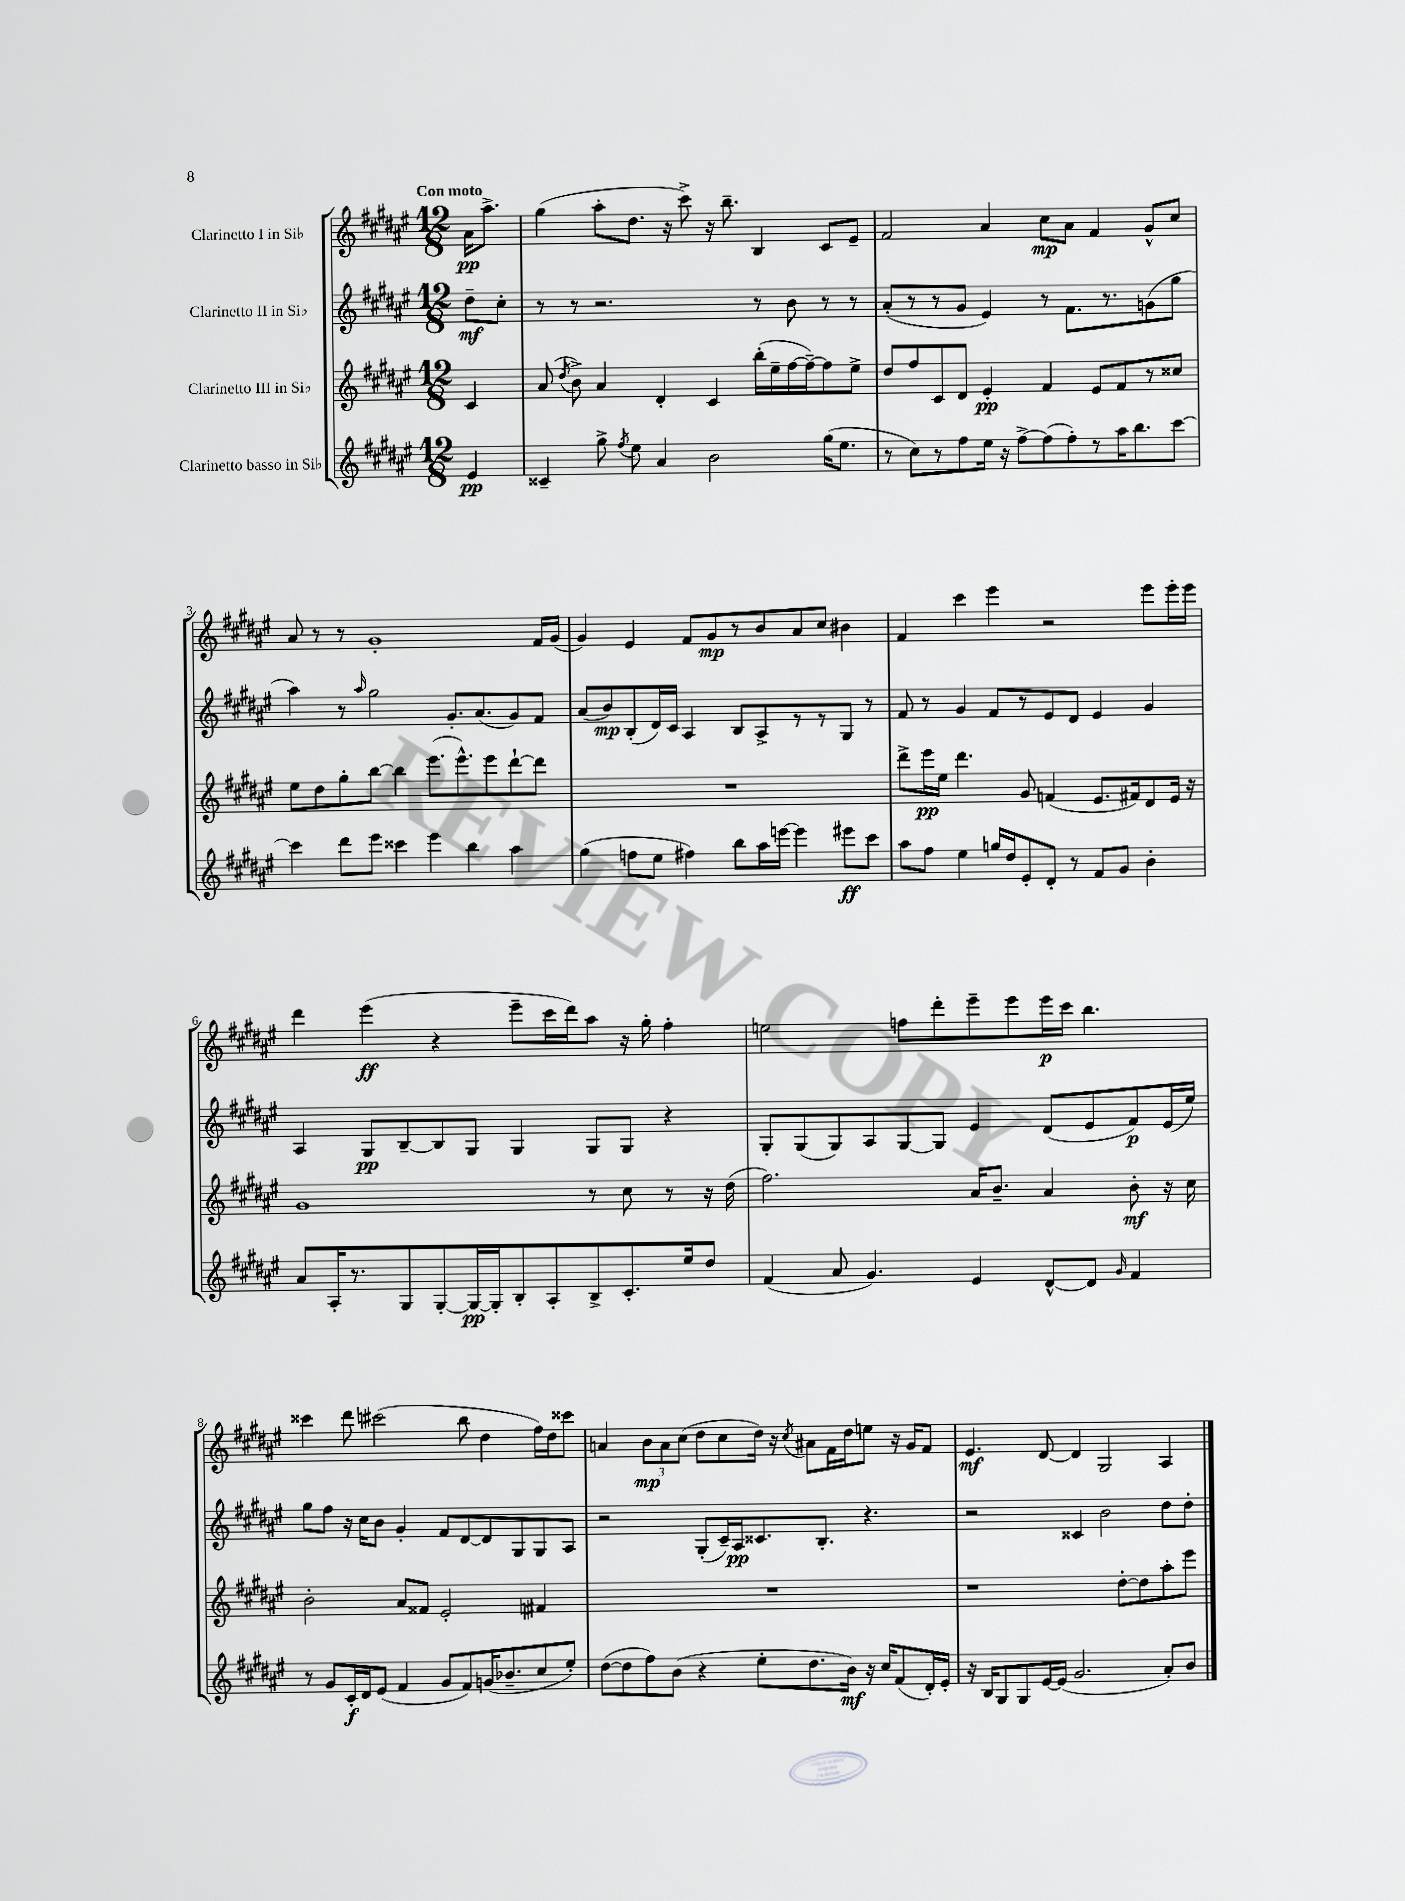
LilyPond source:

<<
\new StaffGroup <<
\new Staff = "s0" \with { instrumentName = "Clarinetto I in Sib" } {
    \clef treble \key fis \major \numericTimeSignature \time 12/8 \partial 4 \tempo "Con moto"
    \autoBeamOff ais'16[\pp ais''8.]-> |
    gis''4( ais''8[-. dis''8.] r16 cis'''8->) r16 b''8.-- b4 cis'8[ eis'8]-- |
    fis'2 ais'4 cis''8[\mp ais'8] fis'4 gis'8[-^ cis''8] |
    ais'8 r8 r8 gis'1-. fis'16[ gis'16]( |
    gis'4) eis'4 fis'8[ gis'8\mp r8 b'8 ais'8 cis''8] bis'4 |
    fis'4 cis'''4 eis'''4 r2 eis'''8[ eis'''16-. eis'''16] |
    dis'''4 eis'''4\ff( r4 eis'''8[-- cis'''16 dis'''16) ais''8] r16 gis''16-. fis''4-. |
    e''2 f''8[ dis'''8-. eis'''8-- eis'''8 eis'''16\p cis'''16] b''4. |
    cisis'''4 dis'''8 cis'''2( b''8 dis''4 fis''16[) dis''16 cisis'''8] |
    a'4 \tuplet 3/2 { b'8[\mp a'8 cis''8]( } dis''8[ cis''8 dis''16]) r16 \acciaccatura { cis''8 } ais'8[ fis'16 dis''16 e''8] r16 gis'16[ fis'8] |
    eis'4.\mf dis'8~ dis'4 gis2 ais4 \bar "|." |
}
\new Staff = "s1" \with { instrumentName = "Clarinetto II in Sib" } {
    \clef treble \key fis \major \numericTimeSignature \time 12/8 \partial 4
    \autoBeamOff dis''8[--\mf cis''8]-. |
    r8 r8 r2. r8 b'8 r8 r8 |
    ais'8[-.( r8 r8 gis'8] eis'4) r8 fis'8.[ r8. g'8( gis''8] |
    ais''4) r8 \grace { ais''16 } gis''2 gis'8.[-. ais'8.( gis'8) fis'8] |
    ais'8[( b'8\mp) b8-.( dis'16) cis'16] ais4 b8[ ais8-> r8 r8 gis8] r8 |
    fis'8 r8 gis'4 fis'8[ r8 eis'8 dis'8] eis'4 gis'4 |
    ais4 gis8[\pp b8~-- b8 gis8] gis4 gis8[ gis8] r4 |
    gis8[-. gis8( gis8) ais8 gis8~ gis8] eis'4 dis'8[( eis'8 fis'8\p) eis'16( eis''16]) |
    gis''8[ fis''8] r16 cis''16[ b'8] gis'4-. fis'8[ dis'8~ dis'8 gis8 gis8 ais8] |
    r2 gis8[-.( cis'16--) ais16\pp cisis'8. b8.]-. r4. |
    r2 cisis'4 b'2 dis''8[ dis''8]-. \bar "|." |
}
\new Staff = "s2" \with { instrumentName = "Clarinetto III in Sib" } {
    \clef treble \key fis \major \numericTimeSignature \time 12/8 \partial 4
    \autoBeamOff cis'4 |
    ais'8( \acciaccatura { dis''8 } b'8->) ais'4 dis'4-. cis'4 b''16[-.( eis''16-- fis''16~ fis''16~--) fis''8 eis''8]-> |
    dis''8[ fis''8 cis'8 dis'8] eis'4-.\pp fis'4 eis'8[ fis'8 r8 cisis''8] |
    eis''8[ dis''8 gis''8-. b''8]~ b''4 eis'''8.[( eis'''8.-^) eis'''8 dis'''8~-! dis'''8] |
    R1. |
    dis'''8[-> eis'''16\pp eis''16] dis'''4. gis'8 f'4( eis'8.[ fis'16) dis'8 eis'16] r16 |
    gis'1 r8 cis''8 r8 r16 dis''16( |
    fis''2.) ais'16[ b'8.]-- ais'4 b'8-.\mf r16 cis''16 |
    b'2-. ais'8[ fisis'8] eis'2-. fis'4 |
    R1. |
    r1 dis''8[~-. dis''8 ais''8-. eis'''8] \bar "|." |
}
\new Staff = "s3" \with { instrumentName = "Clarinetto basso in Sib" } {
    \clef treble \key fis \major \numericTimeSignature \time 12/8 \partial 4
    \autoBeamOff eis'4\pp |
    cisis'4-- gis''8-> \acciaccatura { fis''8 } eis''8 ais'4 b'2 gis''16[( eis''8.] |
    r8 cis''8[) r8 fis''8 eis''16] r16 fis''8[~-> fis''8( fis''8-.) r8 ais''16 b''8. cis'''8]~ |
    cis'''4 dis'''8[ eis'''8] cisis'''4 eis'''4 b''4 ais''4 |
    gis''4( f''8[ eis''8] fis''4) b''8[ ais''16 e'''16]~ e'''4 eis'''8[\ff cis'''8] |
    ais''8[ fis''8] eis''4 g''16[ dis''16 eis'8-. dis'8]-. r8 fis'8[ gis'8] b'4-. |
    ais'8[ ais16-. r8. gis8 gis8~-. gis16~\pp gis16-. b8-. ais8-. b8-> cis'8.-. eis''16 dis''8] |
    fis'4( ais'8 gis'4.) eis'4 dis'8[~-^ dis'8] \grace { gis'16 } fis'4 |
    r8 gis'8[ cis'16-.\f dis'16 eis'8]( fis'4 gis'8[ fis'8) g'16( bes'8.-- cis''8 eis''8]-.) |
    dis''8[~( dis''8 fis''8) b'8]( r4 eis''8[-. dis''8. b'16]\mf) r16 cis''16[ fis'8( dis'16-.) eis'16]-. |
    r16 b16[ gis8 gis8 eis'16~ eis'16]( gis'2. ais'8[-.) b'8] \bar "|." |
}
>>
>>
